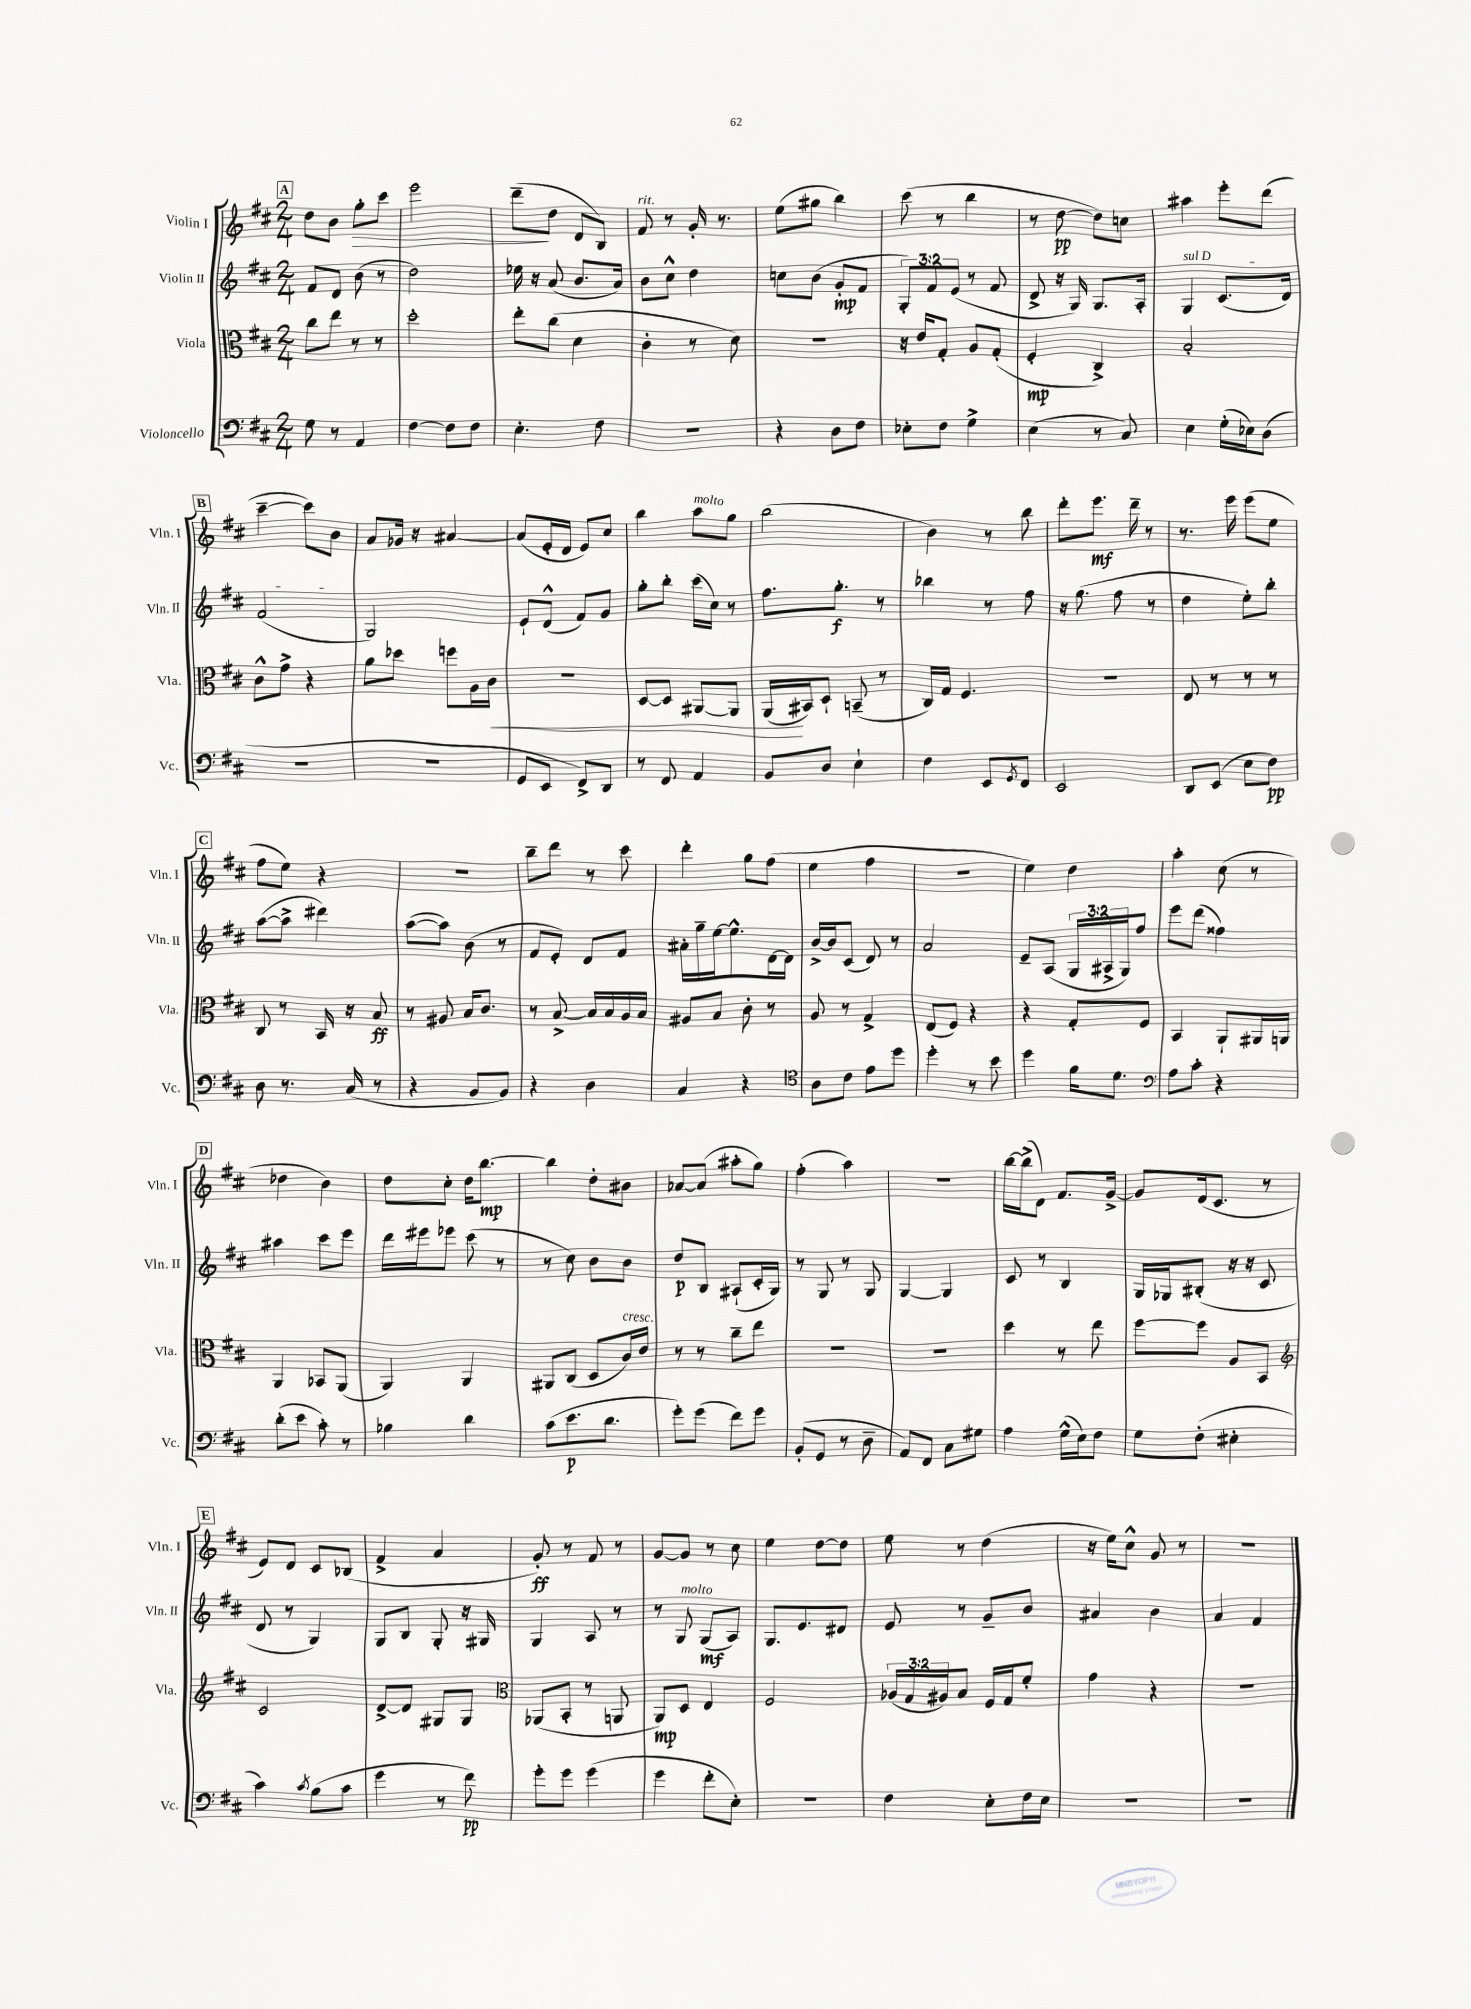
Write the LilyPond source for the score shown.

<<
\new StaffGroup <<
\new Staff = "s0" \with { instrumentName = "Violin I" shortInstrumentName = "Vln. I" } {
    \clef treble \key d \major \numericTimeSignature \time 2/4
    \mark \markup { \box "A" } d''8 b'8 g''8-.\> cis'''8 |
    e'''2 |
    d'''8--\!( d''8 d'8 b8) |
    fis'8^\markup { \italic "rit." } r8 g'16-. r8. |
    e''8( gis''8 b''4) |
    cis'''8( r8 b''4 |
    r8 d''8~\pp d''8) c''8 |
    ais''4 e'''8-. d'''8( |
    \mark \markup { \box "B" } cis'''4~-- cis'''8) b'8 |
    a'8 ges'16 r16 ais'4~ |
    ais'8( e'16-. d'16 e'8) cis''8 |
    b''4 a''8^\markup { \italic "molto" } g''8 |
    b''2( |
    b'4) r8 b''8 |
    d'''8-. e'''8.\mf d'''16-- r8 |
    r8. e'''16 e'''8( e''8 |
    \mark \markup { \box "C" } fis''8 e''8) r4 |
    R2 |
    b''8-- d'''8 r8 cis'''8 |
    d'''4-. g''8 fis''8( |
    e''4 fis''4 |
    R2 |
    e''4) d''4 |
    a''4-. cis''8( r8 |
    \mark \markup { \box "D" } des''4 b'4) |
    d''8 cis''8-. d''16 b''8.~\mp |
    b''4 d''8-. bis'8 |
    aes'8~ aes'8( ais''8-. g''8) |
    fis''4-.( a''4) |
    r2 |
    b''16~ b''16->( d'8) fis'8. g'16~-> |
    g'8 d'16( cis'8. r8 |
    \mark \markup { \box "E" } e'8) d'8 cis'8 bes8( |
    fis'4-> a'4 |
    g'8-.\ff) r8 fis'8 r8 |
    g'8~ g'8 r8 cis''8 |
    e''4 d''8~ d''8 |
    e''8 r8 d''4( |
    r16 e''16) cis''8-^ g'8 r8 |
    R2 \bar "|." |
}
\new Staff = "s1" \with { instrumentName = "Violin II" shortInstrumentName = "Vln. II" } {
    \clef treble \key d \major \numericTimeSignature \time 2/4 \override Staff.TupletNumber.text = #tuplet-number::calc-fraction-text
    \mark \markup { \box "A" } fis'8 d'8 b'8( r8 |
    d''2) |
    ees''16 r16 a'8( b'8. a'16) |
    b'8 cis''8-^ d''4 |
    c''8 b'8( g'8-.\mp fis'8 |
    \tuplet 3/2 { g8-.) fis'8 e'8( } r8 fis'8 |
    d'8-> r16 g16) g8. a16-. |
    \once \override TextSpanner.bound-details.left.text = \markup { \italic "sul D" } g4\startTextSpan cis'8.( d'16) |
    \mark \markup { \box "B" } fis'2\stopTextSpan( |
    g2) |
    e'8-! d'8-^( fis'8) g'8 |
    g''8-. b''8-. cis'''16( cis''16) r8 |
    fis''8. g''8.-.\f r8 |
    bes''4 r8 fis''8 |
    r16 g''8.( fis''8 r8 |
    d''4 e''8-.) b''8-. |
    \mark \markup { \box "C" } a''8~( a''8-> dis'''4) |
    a''8~( a''8) b'8( r8 |
    fis'8 e'8-.) d'8 fis'8 |
    ais'16-. g''16-- e''16~ e''8.-^ d'16~ d'16 |
    b'16~-> b'16 cis'8( d'8) r8 |
    a'2 |
    e'8-- a8( \tuplet 3/2 { g16 ais16-> g16) } fis''8 |
    e'''8 d'''8( fisis''4) |
    \mark \markup { \box "D" } ais''4 cis'''8 e'''8 |
    d'''16 eis'''16 ees'''8 cis'''8( r8 |
    r8 cis''8) b'8 b'8 |
    d''8\p b8 ais8-!( cis'16-. g16) |
    r8 g8 r8 g8 |
    g4~ g4 |
    cis'8 r8 b4 |
    g16 ges16 bis8-.( r16 r16 cis'8 |
    \mark \markup { \box "E" } d'8 r8 g4) |
    g8 b8 g8-. r16 gis16 |
    g4 a8 r8 |
    r8 g8^\markup { \italic "molto" } g8\mf( a8) |
    g8. e'8. dis'8 |
    e'8 r8 g'8-- b'8 |
    ais'4 b'4 |
    a'4 fis'4 \bar "|." |
}
\new Staff = "s2" \with { instrumentName = "Viola" shortInstrumentName = "Vla." } {
    \clef alto \key d \major \numericTimeSignature \time 2/4 \override Staff.TupletNumber.text = #tuplet-number::calc-fraction-text
    \mark \markup { \box "A" } cis''8 e''8 r8 r8 |
    d''2-. |
    e''8-. cis''8( d'4 |
    cis'4-. r8 d'8) |
    R2 |
    r16 e'16 g8-. a8 g8-.( |
    fis4-.\mp cis4->) |
    b2-. |
    \mark \markup { \box "B" } cis'8-^ g'8-> r4 |
    a'8 des''8 f''8 a16 cis'16\< |
    R2 |
    d8~ d8 ais,8~ ais,8 |
    a,16\!( bis,16) d8-! b,8--( r8 |
    cis16) g16 fis4. |
    R2 |
    e8 r8 r8 r8 |
    \mark \markup { \box "C" } cis8 r8 b,16 r16 b8\ff |
    r8 ais8 b16 cis'8. |
    r8 b8~-> b16 b16 a16 b16 |
    ais8 b8 cis'8-. r8 |
    a8 r8 g4-> |
    e8( fis8) r4 |
    r4 g8-. fis8 |
    b,4 a,8-! ais,16 a,16 |
    \mark \markup { \box "D" } a,4 bes,8 a,8( |
    a,4) a,4 |
    ais,8 cis8( d8 cis'16^\markup { \italic "cresc." }) e'16 |
    r8 r8 cis''8-- e''8 |
    R2 |
    R2 |
    d''4 r8 e''8 |
    fis''8~ fis''8 a8 b,8 |
    \mark \markup { \box "E" } \clef treble cis'2 |
    d'8~-> d'8 gis8 gis8 |
    \clef alto aes,8( b,8-. r8 a,8 |
    a,8\mp) d8 e4 |
    fis2 |
    \tuplet 3/2 { aes16( g16 ais16) } b8 fis16 g16 fis'8-. |
    g'4 r4 |
    R2 \bar "|." |
}
\new Staff = "s3" \with { instrumentName = "Violoncello" shortInstrumentName = "Vc." } {
    \clef bass \key d \major \numericTimeSignature \time 2/4
    \mark \markup { \box "A" } g8 r8 a,4 |
    fis4~ fis8 fis8 |
    e4.-. fis8 |
    R2 |
    r4 d8 fis8 |
    ees8-. fis8 g4-> |
    e4( r8 cis8) |
    e4 g16-.( ees16) d8( |
    \mark \markup { \box "B" } R2 |
    R2 |
    g,8 e,8 fis,8->) d,8 |
    r8 fis,8 a,4 |
    b,8 d8 e4-! |
    fis4 e,8 \acciaccatura { g,8 } fis,8 |
    e,2 |
    d,8 e,8( e8 fis8\pp) |
    \mark \markup { \box "C" } d8 r8. cis16( r8 |
    r4 b,8 b,8) |
    r4 d4 |
    cis4 r4 |
    \clef tenor a8 cis'8 e'8 d''8 |
    d''4-. r8 b'8 |
    d''4 fis'16 d'8. |
    \clef bass a8 cis'8-. r4 |
    \mark \markup { \box "D" } d'8-.( e'8 cis'8-.) r8 |
    bes4 d'4 |
    cis'8( e'8.\p d'8. |
    g'8-.) g'8( fis'8) g'8 |
    b,8-.( g,8 r8 d8-- |
    a,8) fis,8 cis8 gis8 |
    a4 g16-^( e16) fis8 |
    g8 fis8-.( eis4-. |
    \mark \markup { \box "E" } cis'4) \acciaccatura { cis'8 } b8( cis'8 |
    g'4 r8 fis'8\pp) |
    g'8-. g'8 g'4( |
    g'4 fis'8-. e8-.) |
    R2 |
    fis4 e8-. fis16 e16 |
    r2 |
    R2 \bar "|." |
}
>>
>>
